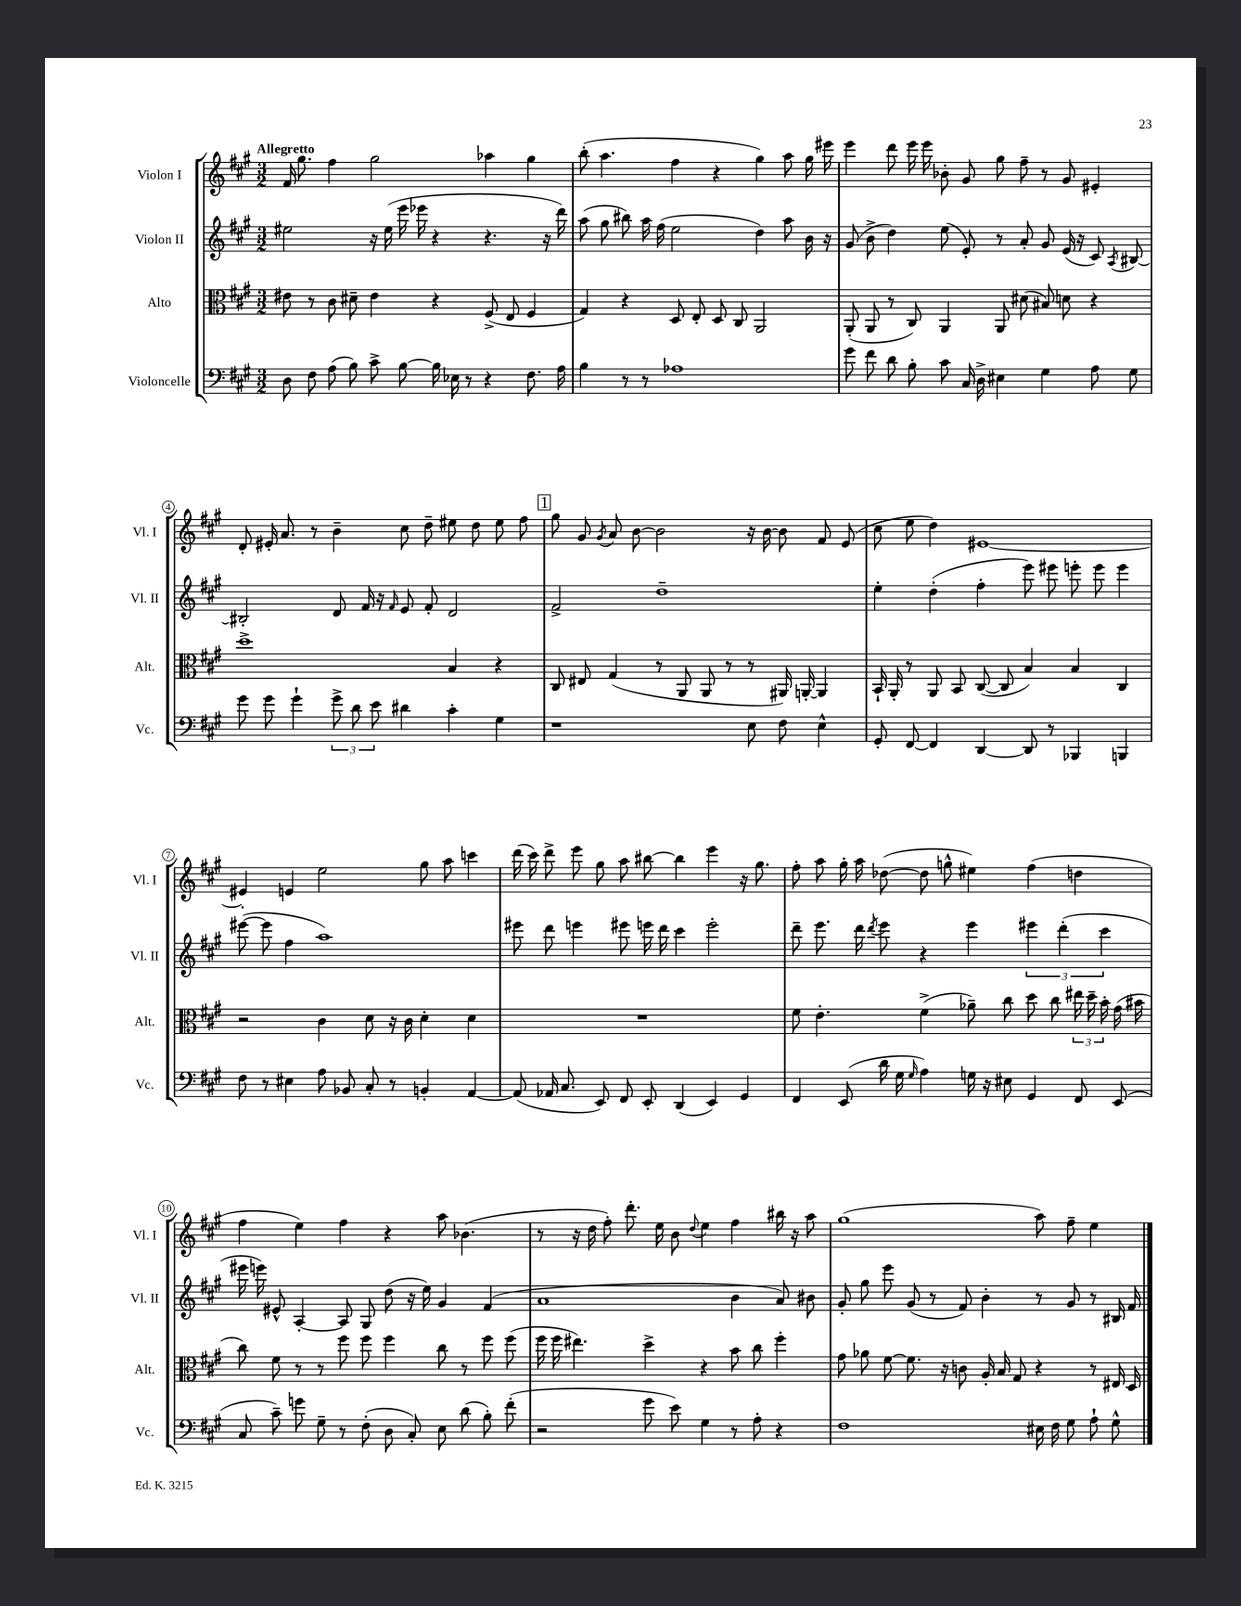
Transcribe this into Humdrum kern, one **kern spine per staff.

**kern	**kern	**kern	**kern
*staff4	*staff3	*staff2	*staff1
*clefF4	*clefC3	*clefG2	*clefG2
*k[f#c#g#]	*k[f#c#g#]	*k[f#c#g#]	*k[f#c#g#]
*M3/2	*M3/2	*M3/2	*M3/2
8D	8e#	2ee#	16f#
.	.	.	8.gg#
8F#	8r	.	.
(8A	8c#	.	4ff#
8B)	8d#~	.	.
8c#^	4e#	16r	2gg#
.	.	(16ee#	.
[8B	.	16eee	.
.	.	16eee-	.
16B]	4r	4r	.
16E-	.	.	.
8r	.	.	.
4r	(8F#^	4.r	4aa-
.	8E	.	.
8.F#	4F#	.	4gg#
.	.	16r	.
16A	.	16ddd)	.
=	=	=	=
4B	4G#)	(8aa	(8bb'
.	.	8gg#	4.aa
8r	4r	8bb#)	.
8r	.	16aa	.
.	.	(16ff#	.
1A-	8D	2ee	4ff#
.	8E'	.	.
.	8D	.	4r
.	8C#	.	.
.	2AA	4dd)	4gg#)
.	.	8aa	8aa
.	.	16b	16gg#
.	.	16r	16eee#
=	=	=	=
8g#	(8AA'	(8g#	4eee
8f#	8AA	8b^	.
8d	8r	4dd)	8ddd
8B'	8C#)	.	16eee
.	.	.	16eee
8c#	4AA	(8ee	8b-'
16C#	.	8e')	8g#
16D^	.	.	.
4E#	8AA	8r	8gg#
.	(8d#	8a'	8ff#~
4G#	8B#)	8g#	8r
.	8d	(16e	8g#
.	.	16r	.
8A	4r	8c#)	4e#'
.	.	8qA	.
8G#	.	[8B#	.
=	=	=	=
8g#	1dd^	2B#']	8d'
8g#	.	.	16e#'
.	.	.	8.a
4g#`	.	.	.
.	.	.	8r
12g#^	.	8d	4b~
12d	.	.	.
.	.	16f#	.
12e	.	.	.
.	.	16r	.
.	.	16qqf#	.
4d#	.	8e	8cc#
.	.	8f#'	8dd~
4c#'	4B	2d	8ee#
.	.	.	8dd
4G#	4r	.	8ee#
.	.	.	8ff#
=	=	=	=
1r	8C#	2f#^	8gg#
.	8E#	.	8g#
.	.	.	8qg#
.	(4G#	.	8a
.	.	.	[8b
.	8r	1dd~	2b]
.	8AA	.	.
.	8AA	.	.
.	8r	.	.
8E	8r	.	16r
.	.	.	[16b
8F#	16AA#)	.	8b]
.	[16AA'	.	.
4E^^	4AA]	.	8f#
.	.	.	(8e
=	=	=	=
8GG#'	16BB`	4ee'	8cc#
.	16AA'	.	.
[8FF#	8r	.	8ee
4FF#]	8AA	(4dd'	4dd)
.	8BB	.	.
[4DD	([8C#	4ff#'	[1e#
.	8C#]	.	.
8DD]	4B)	8eee)	.
8r	.	8eee#	.
4BBB-	4B	8eee'	.
.	.	8eee	.
4BBB	4C#	4eee	.
=	=	=	=
8F#	2r	([8eee#	4e#']
8r	.	8eee#]	.
4E#	.	4ff#	4e
8A	4c#	1aa)	2ee
8BB-	.	.	.
8C#'	8d	.	.
8r	16r	.	.
.	16c#	.	.
4BB'	4d'	.	8gg#
.	.	.	8aa
[4AA	4d	.	4ccc
=	=	=	=
(8AA]	1.r	8eee#	(16ddd
.	.	.	16ccc#)
16AA-	.	8ddd	8ddd^
8.C#	.	.	.
.	.	4eee	8eee
8EE)	.	.	8gg#
8FF#	.	8eee#	8aa
8EE'	.	16eee	[8bb#
.	.	16ddd	.
(4DD	.	4ccc#	4bb#]
4EE)	.	2eee'	4eee
4GG#	.	.	16r
.	.	.	8.gg#
=	=	=	=
4FF#	8f#	8ddd~	8ff#'
.	4.e'	8.eee	8aa
(8EE	.	.	16gg#'
.	.	16ddd	16aa
.	.	8qddd	.
16d	.	8eee	([8dd-
16G#	.	.	.
16qqG#	.	.	.
4A)	(4f#^	4r	8dd-]
.	.	.	8gg^^
16G	8a-~)	4eee	4ee#)
16r	.	.	.
8E#	8cc#	.	.
4GG#	8dd	6eee#	(4ff#
.	8cc#	.	.
.	.	(6ddd'	.
8FF#	24ee#	.	4dd
.	24dd~	.	.
.	24b'	6ccc#	.
(8EE	(16g#	.	.
.	16b#	.	.
=	=	=	=
8C#	8cc#)	16eee#	4ff#
.	.	16eee)	.
8c#~)	8f#	8e#^^	.
8g	8r	[4A'	4ee)
8G#~	8r	.	.
8r	8ff#	8A]	4ff#
(8F#'	8ff#	8G#	.
8D	4ff#	(8dd	4r
8C#')	.	16r	.
.	.	16ee)	.
8E	8cc#	4g#	8aa
(8d	8r	.	(4.b-
8B')	8ff#	(4f#	.
(8f#'	(8ff#	.	.
=	=	=	=
2r	16ff#	1a	8r
.	16ff#	.	.
.	4.ee#)	.	16r
.	.	.	16dd
.	.	.	8ff#')
.	.	.	8.ddd'
8g#	4dd^	.	.
.	.	.	16ee
8e)	.	.	8b
.	.	.	8qqdd
4G#	4r	.	4ee
8r	8b	4b	4ff#
8A'	8cc#	.	.
4r	4ff#'	8a)	16bb#
.	.	.	16r
.	.	8b#	8aa
=	=	=	=
1F#	8g#	8g#'	(1gg#
.	8a-	8gg#	.
.	[8f#	8eee	.
.	8.f#]	(8g#	.
.	.	8r	.
.	16r	.	.
.	8c	8f#)	.
.	16A'	4b'	.
.	16B	.	.
.	8G#	.	.
16E#	4r	8r	8aa)
16F#	.	.	.
8G#	.	8g#	8ff#~
8A`	8r	8r	4ee
8G#^^	16E#	16B#	.
.	16D	16f#	.
==	==	==	==
*-	*-	*-	*-
